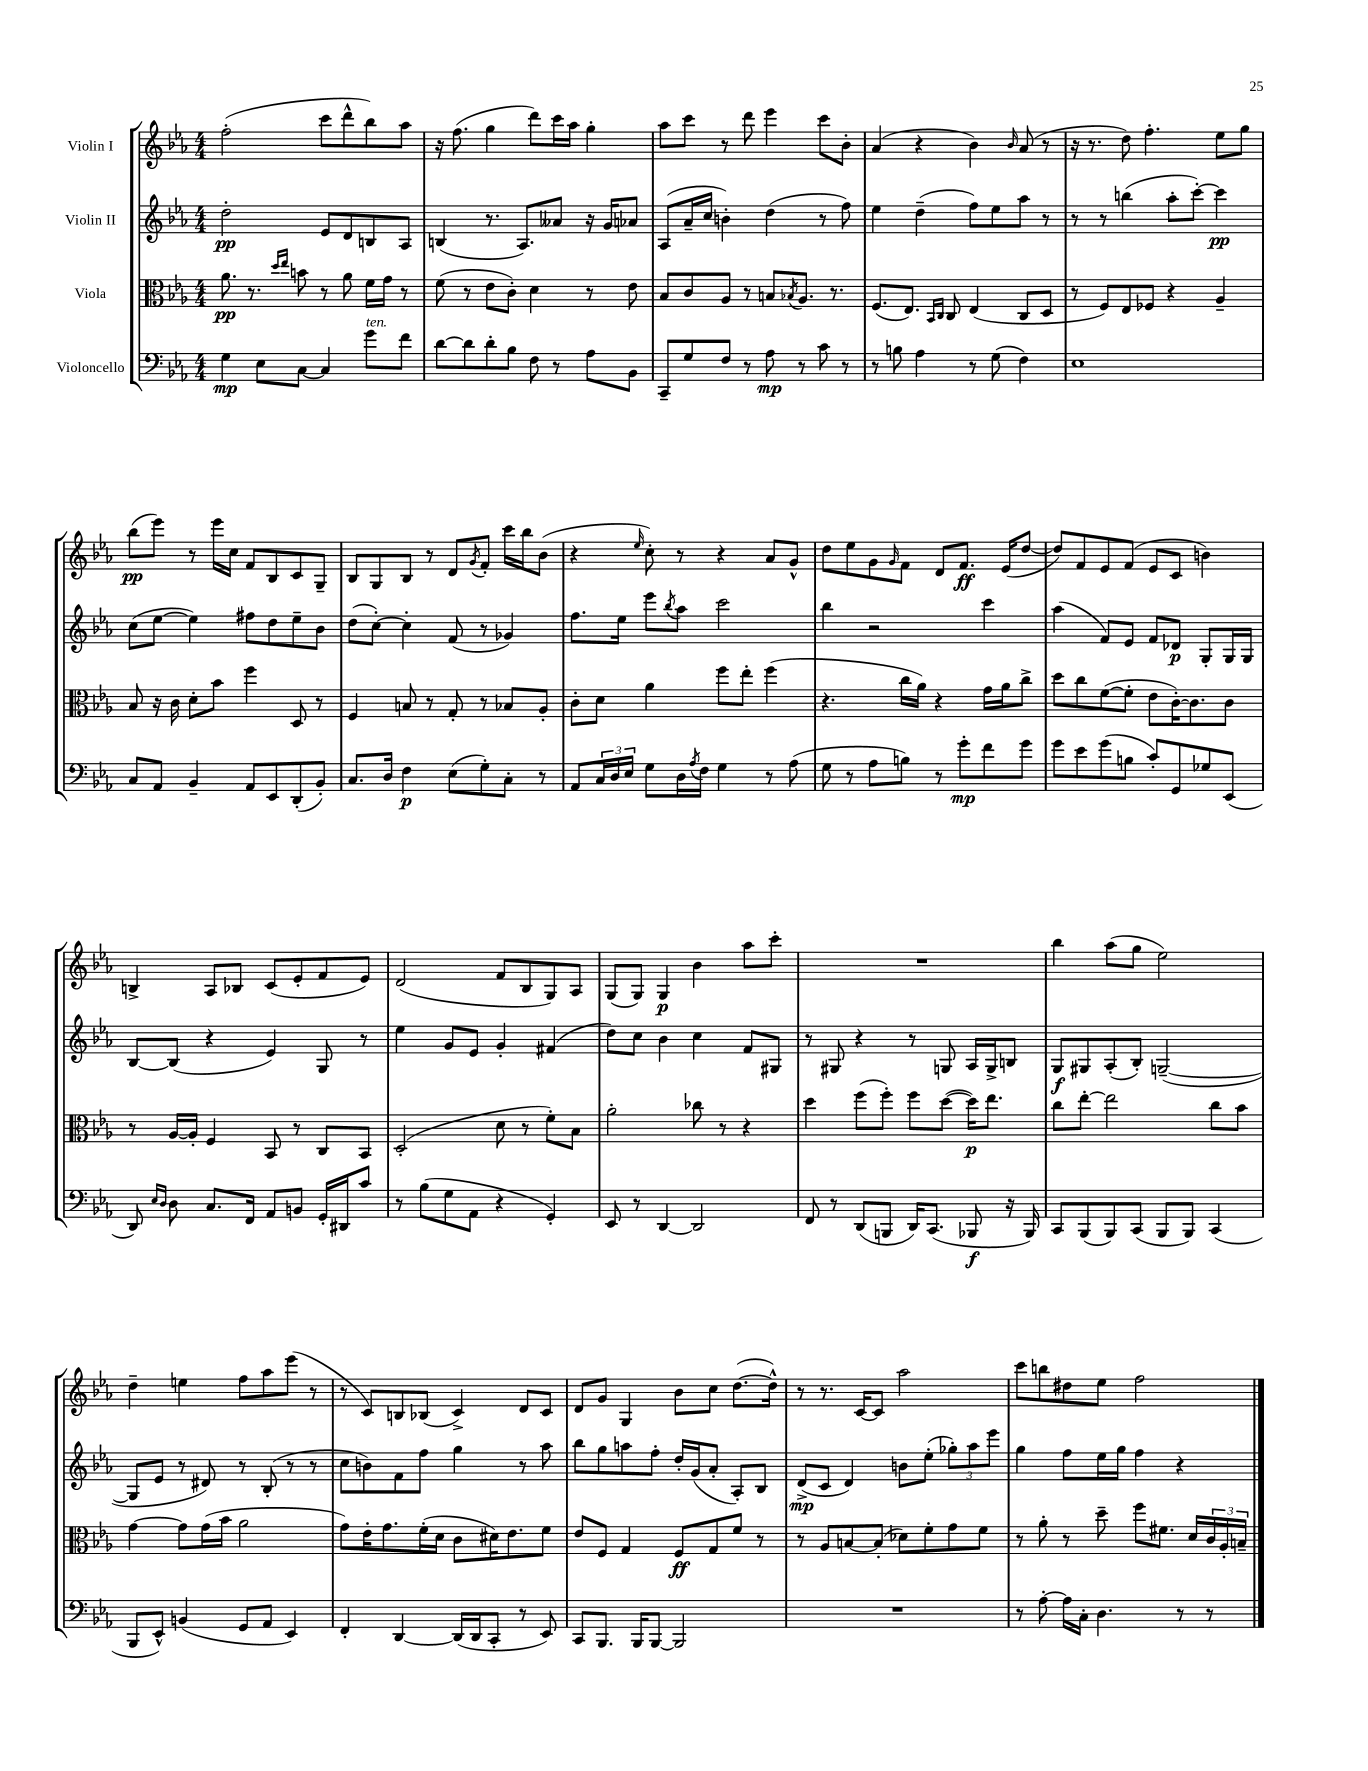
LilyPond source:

<<
\new StaffGroup <<
\new Staff = "s0" \with { instrumentName = "Violin I" } {
    \clef treble \key ees \major \numericTimeSignature \time 4/4
    f''2-.( c'''8 d'''8-^ bes''8) aes''8 |
    r16 f''8.( g''4 d'''8) c'''16 aes''16 g''4-. |
    aes''8 c'''8 r8 d'''8 ees'''4 c'''8 bes'8-. |
    aes'4( r4 bes'4) \grace { bes'16 } aes'8( r8 |
    r16 r8. d''8) f''4.-. ees''8 g''8 |
    bes''8\pp( ees'''8) r8 ees'''16 c''16 f'8 bes8 c'8 g8-- |
    bes8 g8 bes8 r8 d'8 \acciaccatura { g'8 } f'8-. c'''16 bes''16 bes'8( |
    r4 \grace { ees''16 } c''8-.) r8 r4 aes'8 g'8-^ |
    d''8 ees''8 g'8 \grace { g'16 } f'8 d'8 f'8.\ff ees'16( d''8~ |
    d''8) f'8 ees'8 f'8( ees'8 c'8 b'4) |
    b4-> aes8 bes8 c'8( ees'8-. f'8 ees'8) |
    d'2( f'8 bes8 g8) aes8 |
    g8( g8) g4\p bes'4 aes''8 c'''8-. |
    R1 |
    bes''4 aes''8( g''8 ees''2) |
    d''4-- e''4 f''8 aes''8 ees'''8( r8 |
    r8 c'8) b8 bes8( c'4->) d'8 c'8 |
    d'8 g'8 g4 bes'8 c''8 d''8.~( d''16-^) |
    r8 r8. c'16~ c'8 aes''2 |
    c'''8 b''8 dis''8 ees''8 f''2 \bar "|." |
}
\new Staff = "s1" \with { instrumentName = "Violin II" } {
    \clef treble \key ees \major \numericTimeSignature \time 4/4
    d''2-.\pp ees'8 d'8 b8 aes8 |
    b4( r8. aes8.) aeses'8 r16 g'16 aes'8 |
    aes8( aes'16-- c''16 b'4-.) d''4( r8 f''8) |
    ees''4 d''4--( f''8) ees''8 aes''8 r8 |
    r8 r8 b''4( aes''8-. c'''8~-.) c'''4\pp |
    c''8( ees''8~ ees''4) fis''8 d''8 ees''8-- bes'8 |
    d''8( c''8~-.) c''4-. f'8( r8 ges'4) |
    f''8. ees''16 ees'''8 \acciaccatura { bes''8 } aes''8 c'''2 |
    bes''4 r2 c'''4 |
    aes''4( f'8) ees'8 f'8 des'8\p g8-. g16 g16 |
    bes8~ bes8( r4 ees'4) g8 r8 |
    ees''4 g'8 ees'8 g'4-. fis'4( |
    d''8) c''8 bes'4 c''4 f'8 gis8 |
    r8 gis8 r4 r8 g8 aes16 g16-> b8 |
    g8\f gis8 aes8-.( bes8-.) g2~--( |
    g8 ees'8 r8 dis'8) r8 bes8-.( r8 r8 |
    c''8 b'8) f'8 f''8 g''4 r8 aes''8 |
    bes''8 g''8 a''8 f''8-. d''16-. g'16( aes'8-. aes8-.) bes8 |
    d'8->\mp( c'8 d'4) b'8 ees''8-.( \tuplet 3/2 { ges''8-.) aes''8 ees'''8 } |
    g''4 f''8 ees''16 g''16 f''4 r4 \bar "|." |
}
\new Staff = "s2" \with { instrumentName = "Viola" } {
    \clef alto \key ees \major \numericTimeSignature \time 4/4
    aes'8.\pp r8. \grace { d''16 ees''16 } b'8 r8 aes'8 f'16 g'16 r8 |
    f'8( r8 ees'8 c'8-.) d'4 r8 ees'8 |
    bes8 c'8 aes8 r8 b8 \acciaccatura { bes8 } aes8. r8. |
    f8.( ees8.) \grace { bes,16 c16 } c8 ees4( c8 d8 |
    r8 f8) ees8 fes8 r4 aes4-- |
    bes8 r16 c'16 d'8-. bes'8 f''4 d8 r8 |
    f4 b8 r8 g8-. r8 bes8 aes8-. |
    c'8-. d'8 aes'4 f''8 ees''8-. f''4( |
    r4. c''16 aes'16) r4 g'16 aes'16 c''8-> |
    d''8 c''8 f'8~( f'8-. ees'8 c'16~-.) c'8. c'8 |
    r8 aes16~ aes16-. f4 bes,8 r8 c8 bes,8 |
    d2-.( d'8 r8 f'8-.) bes8 |
    aes'2-. ces''8 r8 r4 |
    d''4 f''8( f''8-.) f''8 d''8~( d''16\p) ees''8. |
    c''8 ees''8~-. ees''2 c''8 bes'8 |
    g'4~ g'8 g'16( bes'16 aes'2 |
    g'8) ees'16-. g'8. f'16-.( d'16 c'8 dis'16) ees'8. f'8 |
    ees'8 f8 g4 f8\ff g8 f'8 r8 |
    r8 aes8 b8~ b8-.( des'8) f'8-. g'8 f'8 |
    r8 aes'8-. r8 d''8-- f''8 fis'8. d'16 \tuplet 3/2 { c'16 aes16-. b16-- } \bar "|." |
}
\new Staff = "s3" \with { instrumentName = "Violoncello" } {
    \clef bass \key ees \major \numericTimeSignature \time 4/4
    g4\mp ees8 c8~ c4 g'8^\markup { \italic "ten." } f'8 |
    d'8~ d'8 d'8-. bes8 f8 r8 aes8 bes,8 |
    c,8-- g8 f8 r8 aes8\mp r8 c'8 r8 |
    r8 b8 aes4 r8 g8( f4) |
    ees1 |
    c8 aes,8 bes,4-- aes,8 ees,8 d,8-.( bes,8-.) |
    c8. d16 f4\p ees8( g8-.) c8-. r8 |
    aes,8 \tuplet 3/2 { c16 d16 ees16 } g8 d16 \acciaccatura { aes8 } f16 g4 r8 aes8( |
    g8 r8 aes8 b8) r8 g'8-.\mp f'8 g'8 |
    g'8 ees'8 g'8( b8 c'8-.) g,8 ges8 ees,8( |
    d,8) \grace { ees16 d16 } d8 c8. f,16 aes,8 b,8 g,16-. dis,16 c'8 |
    r8 bes8( g8 aes,8 r4 g,4-.) |
    ees,8 r8 d,4~ d,2 |
    f,8 r8 d,8( b,,8 d,16) c,8.( bes,,8\f r16 bes,,16) |
    c,8 bes,,8( bes,,8) c,8( bes,,8 bes,,8) c,4( |
    bes,,8 ees,8-^) b,4( g,8 aes,8 ees,4) |
    f,4-. d,4~ d,16( d,16 c,8-. r8 ees,8) |
    c,8 bes,,8. bes,,16 bes,,8~ bes,,2 |
    R1 |
    r8 aes8~-. aes16 c16-. d4. r8 r8 \bar "|." |
}
>>
>>
\layout { \context { \Score \remove "Bar_number_engraver" } }
